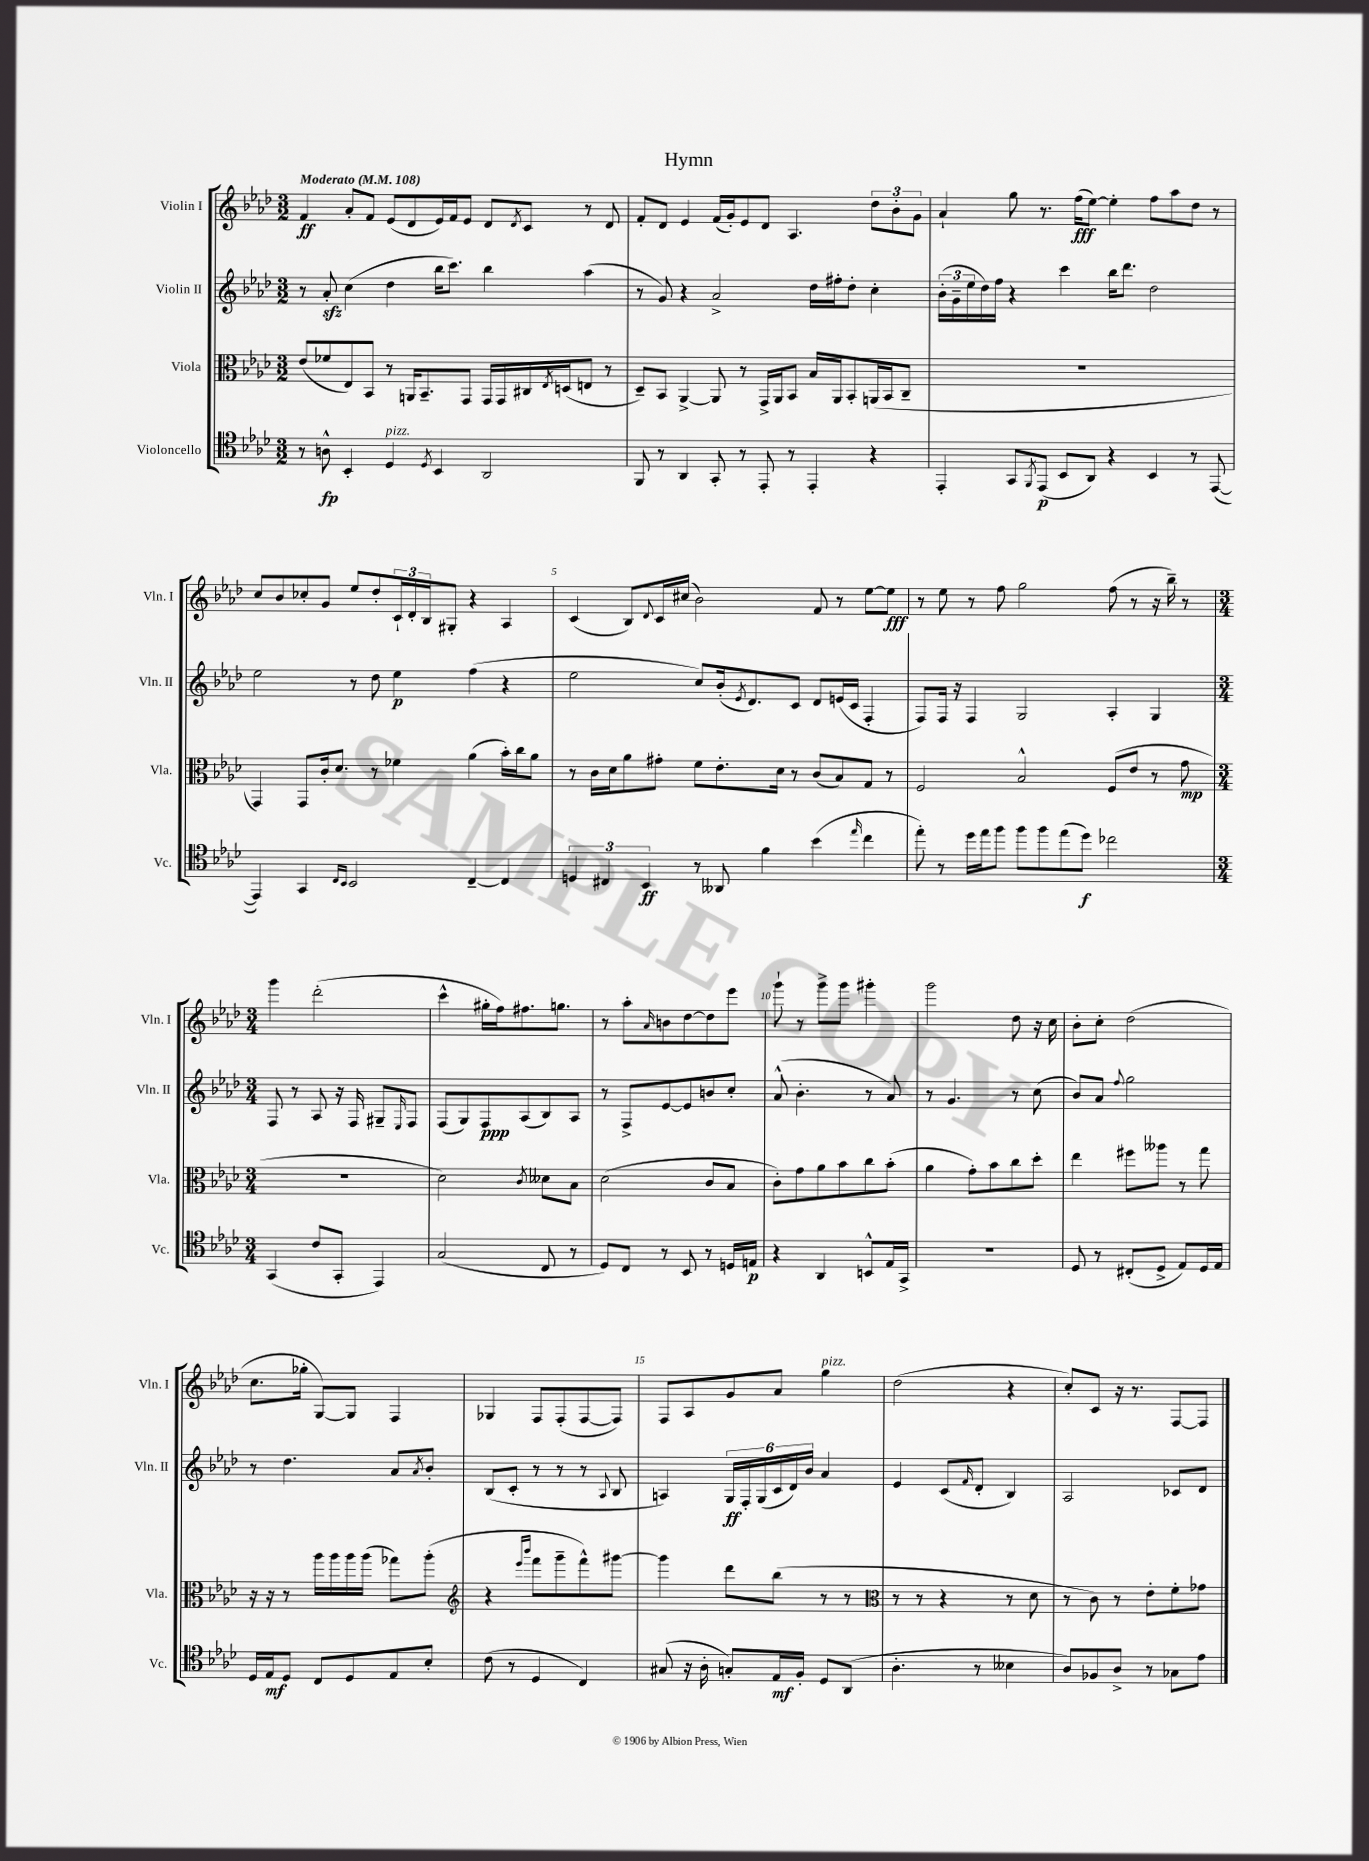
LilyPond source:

\header { title = "Hymn" }
<<
\new StaffGroup <<
\new Staff = "s0" \with { instrumentName = "Violin I" shortInstrumentName = "Vln. I" } {
    \clef treble \key aes \major \numericTimeSignature \time 3/2 \tempo "Moderato" 4 = 108
    f'4\ff aes'8-. f'8 ees'8( des'8 ees'16) f'16 ees'8 des'8 \acciaccatura { des'8 } c'8 r8 des'8 |
    f'8-. des'8 ees'4 f'16( g'16-.) ees'8 des'8 aes4. \tuplet 3/2 { des''8 bes'8-. g'8 } |
    aes'4-! g''8 r8. f''16\fff( ees''8~) ees''4-. f''8 aes''8 des''8 r8 |
    c''8 bes'8 ces''8-. g'8 ees''8 des''8-. \tuplet 3/2 { c'16-! des'16-. bes16 } gis8-. r4 aes4 |
    c'4( bes8) \appoggiatura { des'8 } c'16 cis''16( bes'2) f'8 r8 ees''8~ ees''8\fff |
    r8 ees''8 r8 f''8 g''2 f''8( r8 r16 bes''16--) r8 |
    \numericTimeSignature \time 3/4 g'''4 des'''2-.( |
    c'''4-^ gis''16-. f''16) fis''8. g''8. |
    r8 aes''8-. \grace { aes'16 } b'8 des''8~ des''8 ees'''8 |
    g'''8-! r8 g'''8-> g'''8 gis'''4-. |
    g'''2 des''8 r16 c''16 |
    bes'8-. c''8-. des''2( |
    c''8. ges''16-. g8~) g8 f4 |
    ges4 f8 f8-.( f8~ f8) |
    f8 aes8 g'8 aes'8 g''4^\markup { \italic "pizz." } |
    des''2( r4 |
    c''8-.) c'8 r16 r8. f8~ f8 \bar "|." |
}
\new Staff = "s1" \with { instrumentName = "Violin II" shortInstrumentName = "Vln. II" } {
    \clef treble \key aes \major \numericTimeSignature \time 3/2
    r8 aes'8-.\sfz c''4( des''4 bes''16 c'''8.) bes''4 aes''4( |
    r8 g'8) r4 aes'2-> des''16 fis''16-. des''8-. c''4-. |
    \tuplet 3/2 { bes'16-.( g'16-- ees''16 } des''16) f''16 r4 c'''4 bes''16 des'''8. des''2 |
    ees''2 r8 des''8 ees''4\p f''4( r4 |
    ees''2 c''8) bes'16-.( \acciaccatura { ees'8 } des'8.) c'8 des'8 e'16( c'16 f4-. |
    f8) f16 r16 f4 g2 aes4-. g4 |
    \numericTimeSignature \time 3/4 f8 r8 aes8 r16 f16 gis8-- \grace { ees16 } f8 |
    f8( g8) f8\ppp aes8( bes8) aes8 |
    r8 f8-> ees'8~ ees'8 b'8 c''8-. |
    aes'8-^( bes'4.-. r8 aes'8) |
    r8 g'4. r8 c''8( |
    bes'8) aes'8 \appoggiatura { f''8 } g''2 |
    r8 des''4. aes'8 \acciaccatura { aes'8 } bes'8-. |
    bes8( c'8-. r8 r8 r8 \appoggiatura { aes8 } bes8 |
    a4) \tuplet 6/4 { g16\ff f16-. g16( c'16 des'16) bes'16 } aes'4 |
    ees'4 c'8( \grace { f'16 } des'8-. bes4) |
    aes2 ces'8 des'8 \bar "|." |
}
\new Staff = "s2" \with { instrumentName = "Viola" shortInstrumentName = "Vla." } {
    \clef alto \key aes \major \numericTimeSignature \time 3/2
    ees'8( fes'8 ees8) bes,8 r8 a,16 bes,8.-- g,8 g,16 g,16 cis16 \acciaccatura { ees8 } d16( e8 r8 |
    des8--) bes,8 aes,4~-> aes,8 r8 g,16-> aes,16 bes,8 bes16 aes,16 bes,8-. a,16( bes,16 c8-- |
    R1. |
    g,4) g,8 c'16-. des'8. r8 fes'4 aes'4( bes'16-.) c''16 aes'8 |
    r8 c'16 des'16 aes'8 gis'8-. f'8 ees'8.-. des'16 r8 c'8( bes8) g8 r8 |
    f2 bes2-^ f8( ees'8 r8 g'8\mp |
    \numericTimeSignature \time 3/4 R2. |
    des'2) \acciaccatura { c'8 } deses'8 bes8 |
    des'2( c'8 bes8 |
    c'8-.) g'8 aes'8 bes'8 c''8 bes'8-.( |
    aes'4 g'8-.) bes'8 c''8 des''8-. |
    ees''4 fis''8 aeses''8 r8 g''8 |
    r16 r16 r8 aes''16 aes''16 aes''16 aes''16( ges''8) aes''8-.( |
    \clef treble r4 \grace { ees'''16 bes'''16 } f'''8 g'''8-- f'''8-^) gis'''8~ |
    gis'''4 des'''8 bes''8( r8 r8 |
    \clef alto r8 r8 r4 r8 des'8 |
    r8 c'8) r8 ees'8-. f'8-. ges'8 \bar "|." |
}
\new Staff = "s3" \with { instrumentName = "Violoncello" shortInstrumentName = "Vc." } {
    \clef tenor \key aes \major \numericTimeSignature \time 3/2
    r8 a8-^\fp bes,4-. des4^\markup { \italic "pizz." } \acciaccatura { des8 } bes,4 aes,2 |
    f,8 r8 aes,4 g,8-. r8 ees,8-. r8 ees,4-. r4 |
    ees,4-. g,8 \acciaccatura { f,8 } ees,8\p( bes,8 aes,8) r4 bes,4 r8 ees,8~( |
    ees,4) g,4 \grace { c16 bes,16 } bes,2 c4~-- c4 |
    \tuplet 3/2 { d4 cis4 bes,4\ff } r8 aeses,8 f'4 bes'4( \grace { ees''16 } c''4 |
    ees''8-.) r8 des''16 ees''16 f''8 f''8 f''8 ees''8( des''8\f) ces''2 |
    \numericTimeSignature \time 3/4 g,4( c'8 g,8-. ees,4) |
    g2( c8 r8 |
    des8) c8 r8 bes,8 r8 d16 e16\p |
    r4 aes,4 b,8-^ ees16 g,16-> |
    R2. |
    des8 r8 cis8-.( des8-> ees8) des16 ees16 |
    des16 ees16\mf des8 c8 des8 ees8 bes8-. |
    c'8( r8 des4 c4) |
    gis8( r16 aes16-. g8-.) ees16\mf f16-. des8 aes,8( |
    aes4.-. r8 beses4 |
    aes8) fes8 aes8-> r8 ges8 ees'8 \bar "|." |
}
>>
>>
\layout { \context { \Score \override BarNumber.break-visibility = ##(#f #t #t) barNumberVisibility = #(every-nth-bar-number-visible 5) } }
